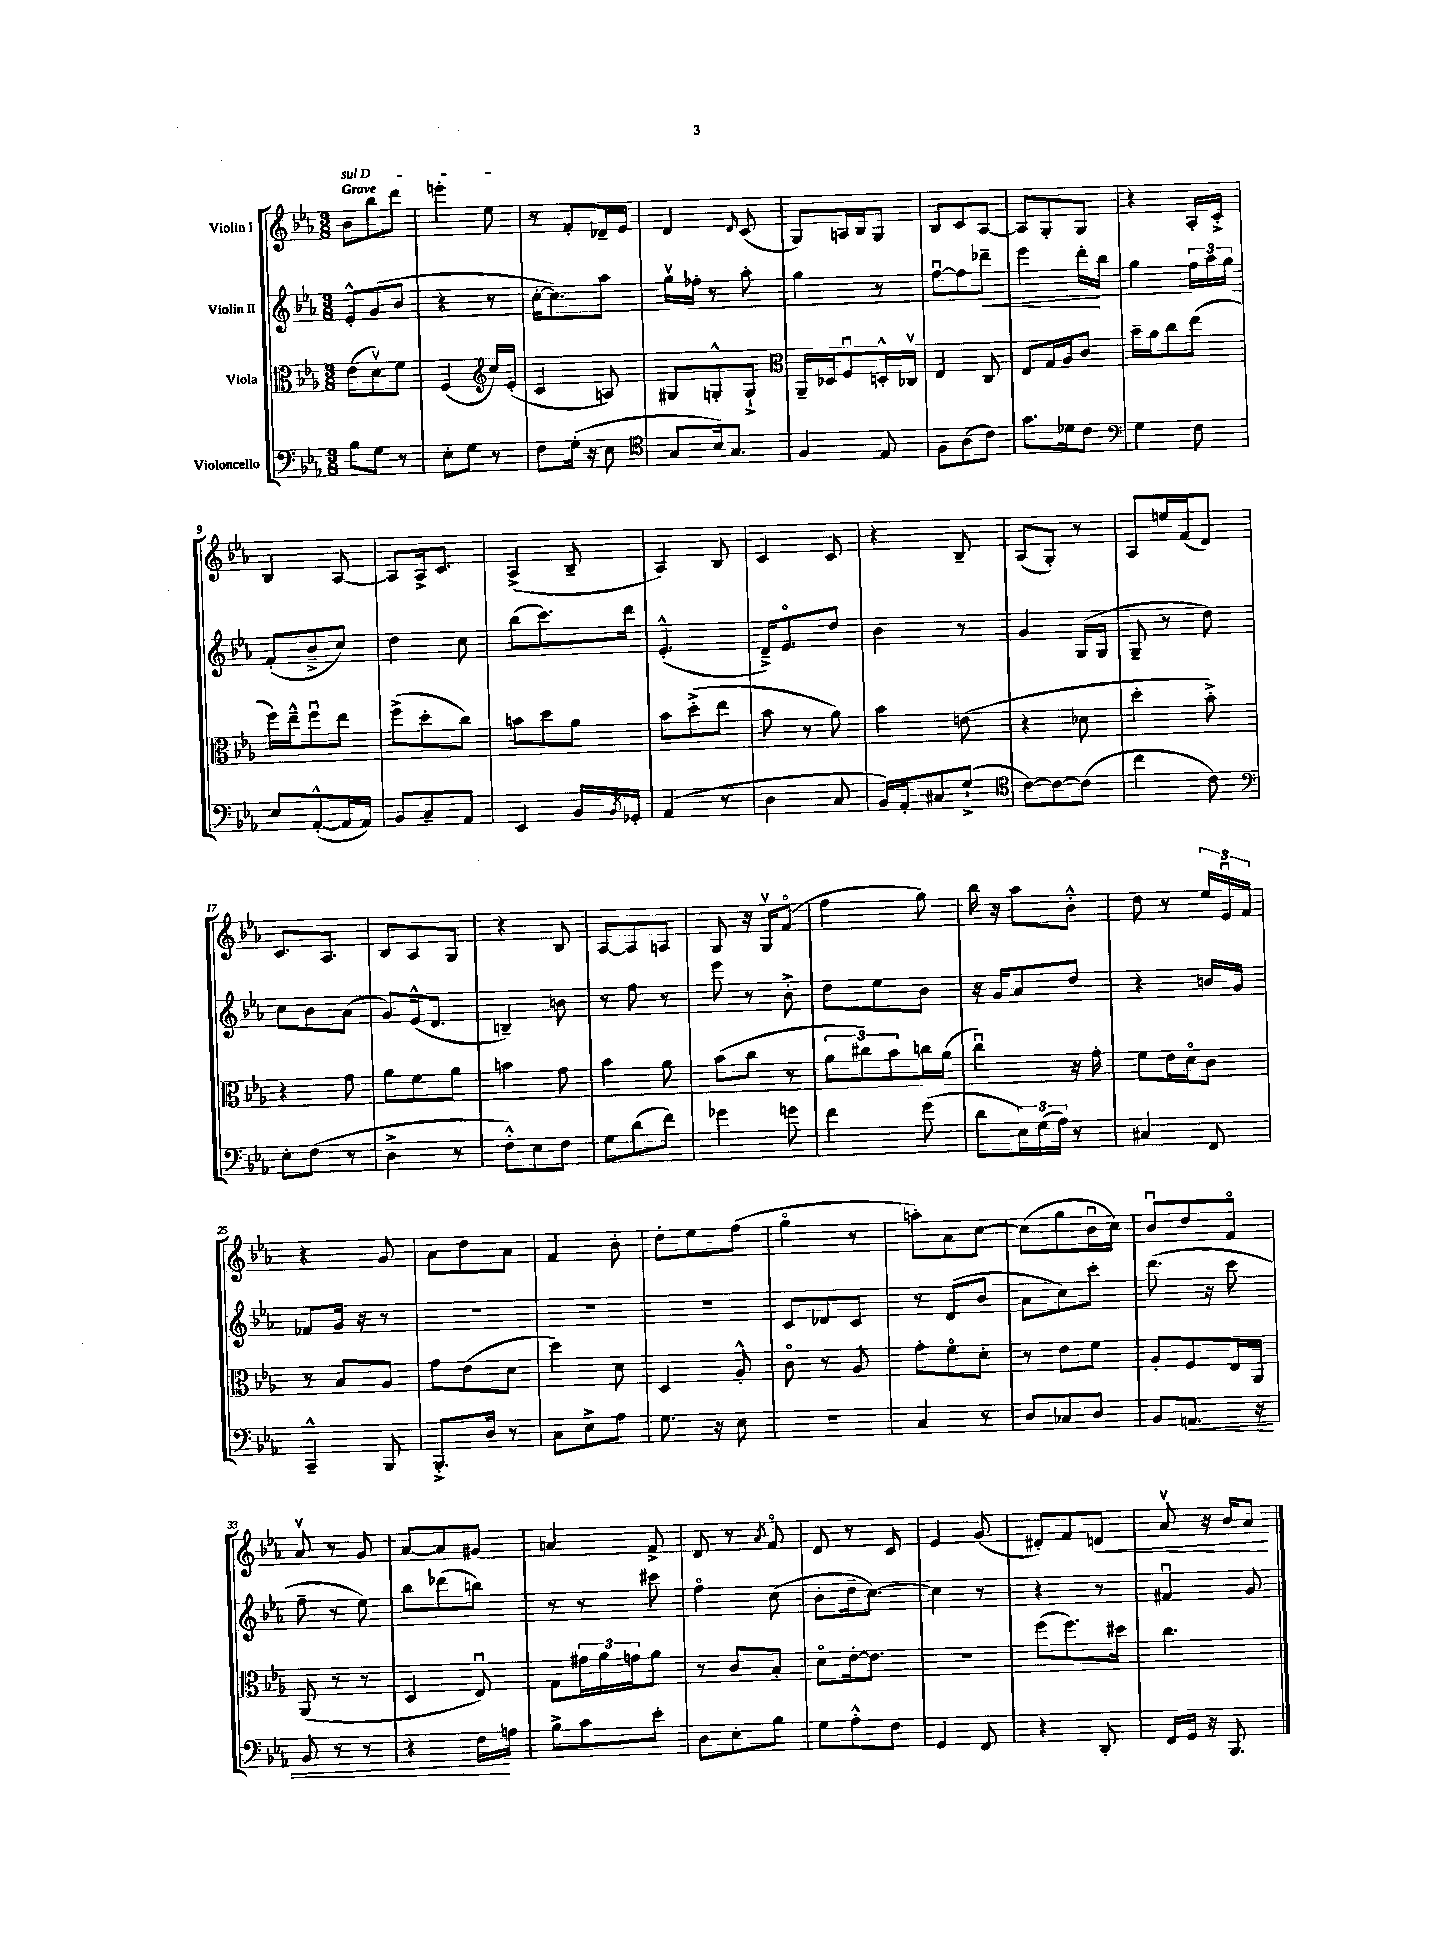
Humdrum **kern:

**kern	**dynam	**kern	**kern	**dynam	**kern	**dynam
*part4	*part4	*part3	*part2	*part2	*part1	*part1
*staff4	*staff4	*staff3	*staff2	*staff2	*staff1	*staff1
*I"Violoncello	*	*I"Viola	*I"Violin II	*	*I"Violin I	*
*clefF4	*	*clefC3	*clefG2	*	*clefG2	*
*k[b-e-a-]	*	*k[b-e-a-]	*k[b-e-a-]	*	*k[b-e-a-]	*
*M3/8	*	*M3/8	*M3/8	*	*M3/8	*
=1	=1	=1	=1	=1	=1	=1
!	!	!	!	!	!LO:TX:a:B:t=Grave	!
!	!	!	!	!	!LO:TX:a:i:t=sul D	!
8B-\L	.	(8e-\L	8e-'^^/L	.	8b-\L	.
8G\J	.	8dv\)	(8g/	.	8bb-\	.
8r	.	8f\J	8b-/J	.	8ddd\J	.
=2	=2	=2	=2	=2	=2	=2
8E-'\L	.	(4F/	4r	.	4eeen'\	.
8G\J	.	.	.	.	.	.
*	*	*clefG2	*	*	*	*
8r	.	16cc/LL)	8r	.	8ee-\	.
.	.	(16e-'/JJ	.	.	.	.
=3	=3	=3	=3	=3	=3	=3
8F\L	.	4c/	[16cc'\KL	.	8r	.
.	.	.	8.cc\])	.	.	.
(16G'\Jk	.	.	.	.	8f'/L	.
16r	.	.	.	.	.	.
8E-\	.	8An/)	8aa-\J	.	16d-X~/L	.
.	.	.	.	.	16e-/JJ	.
=4	=4	=4	=4	=4	=4	=4
*clefC4	*	*	*	*	*	*
8G/L	.	8G#X/L	16ggv\LL	.	4d/	.
.	.	.	16ff-X'\JJ	.	.	.
16B-/k)	.	8Gn'^^/	8r	.	.	.
8.G/J	.	.	.	.	.	.
.	.	.	.	.	16qqd/	.
.	.	8G`^/J	8aa-'\	.	(8c/	.
=5	=5	=5	=5	=5	=5	=5
*	*	*clefC3	*	*	*	*
4F/	.	16AA-~/LL	4gg\	.	8G/L)	.
.	.	16D-X/J	.	.	.	.
.	.	8Fu/	.	.	16An/L	.
.	.	.	.	.	16B-/J	.
8E-/	.	16Dn'^^/L	8r	.	8G/J	.
.	.	16C-Xv/JJ	.	.	.	.
=6	=6	=6	=6	=6	=6	=6
8F\L	.	4E-/	[8ffu\L	.	8B-/L	.
(8A-\	.	.	8ff\]	.	8c/	.
!	!	!	!	!LO:HP:b	!	!
8c\J)	.	8C/	8ddd-X~\J	<	[8A-/J	.
=7	=7	=7	=7	=7	=7	=7
8.g\L	.	8E-/L	4eee-\	.	8A-/L]	.
.	.	16G/L	.	.	8G'/	.
16d-X\k	.	16A-/J	.	.	.	.
8c\J	.	8c/J	16ddd'\LL	.	8G/J	.
.	.	.	16bb-\JJ	[	.	.
=8	=8	=8	=8	=8	=8	=8
*clefF4	*	*	*	*	*	*
4G\	.	16b-~\LL	4gg\	.	4r	.
.	.	16a-\J	.	.	.	.
.	.	8cc\	.	.	.	.
8F\	.	(8ee-\J	24ff\LL	.	16A-'/LL	.
.	.	.	24aa-\	.	.	.
.	.	.	.	.	16c'^/JJ	.
.	.	.	24gg\JJ	.	.	.
!!LO:LB:g=z
=9	=9	=9	=9	=9	=9	=9
8E-/L	.	16ff\LL)	(8f'/L	.	4B-/	.
.	.	16ee-~^^\J	.	.	.	.
([8AA-'^^/	.	8ffu\	8b-~^/	.	.	.
16AA-/L]	.	8ee-\J	8cc/J)	.	[8A-/	.
16AA-/JJ)	.	.	.	.	.	.
=10	=10	=10	=10	=10	=10	=10
8BB-/L	.	(8ff^\L	4dd\	.	8A-/L]	.
8C~/	.	8dd'\	.	.	16A-^/k	.
.	.	.	.	.	8.c/J	.
8AA-/J	.	8cc\J)	8cc\	.	.	.
=11	=11	=11	=11	=11	=11	=11
4EE-/	.	8bn\L	(8bb-\L	.	(4A-^/	.
.	.	8dd\	8.ccc\)	.	.	.
16BB-/LL	.	8a-\J	.	.	8B-~/	.
8qBB-/	.	.	.	.	.	.
16GG-X'/JJ	.	.	16ddd\Jk	.	.	.
=12	=12	=12	=12	=12	=12	=12
(4AA-/	.	8b-\L	(4.e-'^^/	.	4A-/)	.
.	.	(8dd'^\	.	.	.	.
8r	.	8ee-\J	.	.	8B-/	.
=13	=13	=13	=13	=13	=13	=13
4D\	.	8b-\	16d~^/KL)	.	4c/	.
.	.	.	8.e-/	.	.	.
.	.	8r	.	.	.	.
8C/	.	8a-\)	8dd/J	.	8c/	.
=14	=14	=14	=14	=14	=14	=14
16BB-/LL)	.	4b-\	4b-\	.	4r	.
16AA-'/J	.	.	.	.	.	.
8C#X/	.	.	.	.	.	.
(8G`^/J	.	(8en\	8r	.	8B-~/	.
=15	=15	=15	=15	=15	=15	=15
*clefC4	*	*	*	*	*	*
[8c\L)	.	4r	4g/	.	(8A-/L	.
8c\_	.	.	.	.	8G'/J)	.
(8c\J]	.	8d-X\	(16G/LL	.	8r	.
.	.	.	16G/JJ	.	.	.
=16	=16	=16	=16	=16	=16	=16
4cc\	.	4dd'\	8G~/	.	8A-/L	.
.	.	.	8r	.	16een/L	.
.	.	.	.	.	(16f/J	.
8c\)	.	8b-'^\)	8dd\)	.	8d/J)	.
!!LO:LB:g=z
=17	=17	=17	=17	=17	=17	=17
*clefF4	*	*	*	*	*	*
8E-'\L	.	4r	8cc\L	.	8.c/L	.
(8F\J	.	.	8b-\	.	.	.
.	.	.	.	.	8.A-/J	.
8r	.	8g\	(8a-\J	.	.	.
=18	=18	=18	=18	=18	=18	=18
4D^\	.	8a-\L	8g/L)	.	8B-/L	.
.	.	8f\	(16e-^^/k	.	8A-/	.
.	.	.	8.d/J	.	.	.
8r	.	8a-\J	.	.	8G/J	.
=19	=19	=19	=19	=19	=19	=19
8F'^^\L)	.	4bn\	4Bn~/)	.	4r	.
8E-\	.	.	.	.	.	.
8F\J	.	8g\	8bn\	.	8B-/	.
=20	=20	=20	=20	=20	=20	=20
8G\L	.	4b-\	8r	.	[8A-/L	.
(8d\	.	.	8ff\	.	8A-/]	.
8f\J)	.	8a-\	8r	.	8An/J	.
=21	=21	=21	=21	=21	=21	=21
4g-X\	.	(8b-\L	8eee-\	.	8G/	.
.	.	8cc\J	8r	.	16r	.
.	.	.	.	.	16Gv/KL	.
8gn\	.	8r	8b-'^\	.	(8f/J	.
=22	=22	=22	=22	=22	=22	=22
4f\	.	12a-\L	8dd\L	.	4ff\	.
.	.	12cc#X\)	.	.	.	.
.	.	.	8ee-\	.	.	.
.	.	12b-\	.	.	.	.
(8g\	.	16ccn\L	8b-\J	.	8gg\)	.
.	.	(16a-\JJ	.	.	.	.
=23	=23	=23	=23	=23	=23	=23
8d\L	.	4ccu\)	16r	.	16bb-\	.
.	.	.	16g/KL	.	16r	.
24E-\L)	.	.	8a-/	.	8aa-\L	.
(24G\	.	.	.	.	.	.
24A-\JJ)	.	.	.	.	.	.
8r	.	16r	8dd/J	.	8b-'^^\J	.
.	.	16g'\	.	.	.	.
=24	=24	=24	=24	=24	=24	=24
4C#X/	.	8f\L	4r	.	8dd\	.
.	.	16e-\L	.	.	8r	.
.	.	16d\J	.	.	.	.
8FF/	.	8c\J	16bn/LL	.	24ee-/LL	.
.	.	.	.	.	24e-u/	.
.	.	.	16g/JJ	.	.	.
.	.	.	.	.	24f/JJ	.
!!LO:LB:g=z
=25	=25	=25	=25	=25	=25	=25
4CC~^^/	.	8r	8f-X/L	.	4r	.
.	.	8B-/L	16g/Jk	.	.	.
.	.	.	16r	.	.	.
8BBB-/	.	8A-/J	8r	.	8g/	.
=26	=26	=26	=26	=26	=26	=26
8.BBB-'^/L	.	8g\L	4.r	.	8a-\L	.
.	.	(8e-\	.	.	8dd\	.
16D/Jk	.	.	.	.	.	.
8r	.	8d\J	.	.	8a-\J	.
=27	=27	=27	=27	=27	=27	=27
8C\L	.	4dd\)	4.r	.	4f/	.
8E-^\	.	.	.	.	.	.
8A-\J	.	8d\	.	.	8b-'\	.
=28	=28	=28	=28	=28	=28	=28
8.G\	.	4D/	4.r	.	8dd'\L	.
.	.	.	.	.	8ee-\	.
16r	.	.	.	.	.	.
8E-\	.	8A-'^^/	.	.	(8ff\J	.
=29	=29	=29	=29	=29	=29	=29
4.r	.	8c\	8c/L	.	4gg\	.
.	.	8r	8d-X/	.	.	.
.	.	8A-/	8c/J	.	8r	.
=30	=30	=30	=30	=30	=30	=30
4C/	.	8g'\L	8r	.	8aan'\L)	.
.	.	8f\	(8d/L	.	8a-\	.
8r	.	8d'\J	8b-/J	.	[8cc\J	.
=31	=31	=31	=31	=31	=31	=31
8D/L	.	8r	8a-\L	.	(8cc\L]	.
8C-X/	.	8e-\L	8cc\)	.	8gg\	.
8D/J	.	8f\J	8ccc'\J	.	16b-u\L	.
.	.	.	.	.	16cc\JJ)	.
=32	=32	=32	=32	=32	=32	=32
8BB-/L	.	8A-'/L	(8.ddd\	.	8b-u/L	.
!	!LO:HP:b	!	!	!	!	!
8.AAn/J	<	8F/	.	.	8dd/	.
.	.	.	16r	.	.	.
.	.	16E-/L	8ccc\	.	8f/J	.
16r	.	16AA-/JJ	.	.	.	.
!!LO:LB:g=z
=33	=33	=33	=33	=33	=33	=33
8BB-/	.	(8AA-/	8ff~\	.	8a-v/	.
8r	.	8r	8r	.	8r	.
8r	.	8r	8ee-\)	.	8g/	.
=34	=34	=34	=34	=34	=34	=34
4r	.	4D/	8bb-\L	.	[8a-/L	.
.	.	.	(8ddd-X\	.	8a-/]	.
16F\LL	.	8E-u/)	8bbn\J)	.	8g#X/J	.
16An\JJ	[	.	.	.	.	.
=35	=35	=35	=35	=35	=35	=35
8B-^\L	.	8G\L	8r	.	4an/	.
8c\	.	24g#X\L	8r	.	.	.
.	.	24a-\	.	.	.	.
.	.	24gn\J	.	.	.	.
8e-'\J	.	8a-\J	8ccc#X\	.	8f^/	.
=36	=36	=36	=36	=36	=36	=36
8D\L	.	8r	4ff\	.	8d/	.
8E-'\	.	8c/L	.	.	8r	.
.	.	.	.	.	8qa-/	.
8B-\J	.	8B-'/J	(8cc\	.	8f/	.
=37	=37	=37	=37	=37	=37	=37
8G\L	.	8d\L	8b-'\L	.	8d/	.
8A-'^^\	.	[16e-'\k	16dd~\k	.	8r	.
.	.	8.e-\J]	[8.cc\J)	.	.	.
8F\J	.	.	.	.	8c/	.
=38	=38	=38	=38	=38	=38	=38
4GG/	.	4.r	4cc\]	.	4e-/	.
8FF/	.	.	8r	.	(8g/	.
=39	=39	=39	=39	=39	=39	=39
4r	.	(8ff\L	4r	.	8d#X'/L)	.
.	.	8.ff\)	.	.	8f/	.
!	!	!	!	!	!	!LO:HP:b
8DD'/	.	.	8r	.	8dn/J	<
.	.	16dd#X\Jk	.	.	.	.
=40	=40	=40	=40	=40	=40	=40
16FF/LL	.	4.cc\	4f#Xu/	.	8a-v/	.
16GG/JJ	.	.	.	.	.	.
16r	.	.	.	.	16r	.
8.BBB-/	.	.	.	.	16b-/KL	.
.	.	.	8g/	.	8a-/J	.
.	.	.	.	.	.	[
==	==	==	==	==	==	==
*-	*-	*-	*-	*-	*-	*-
